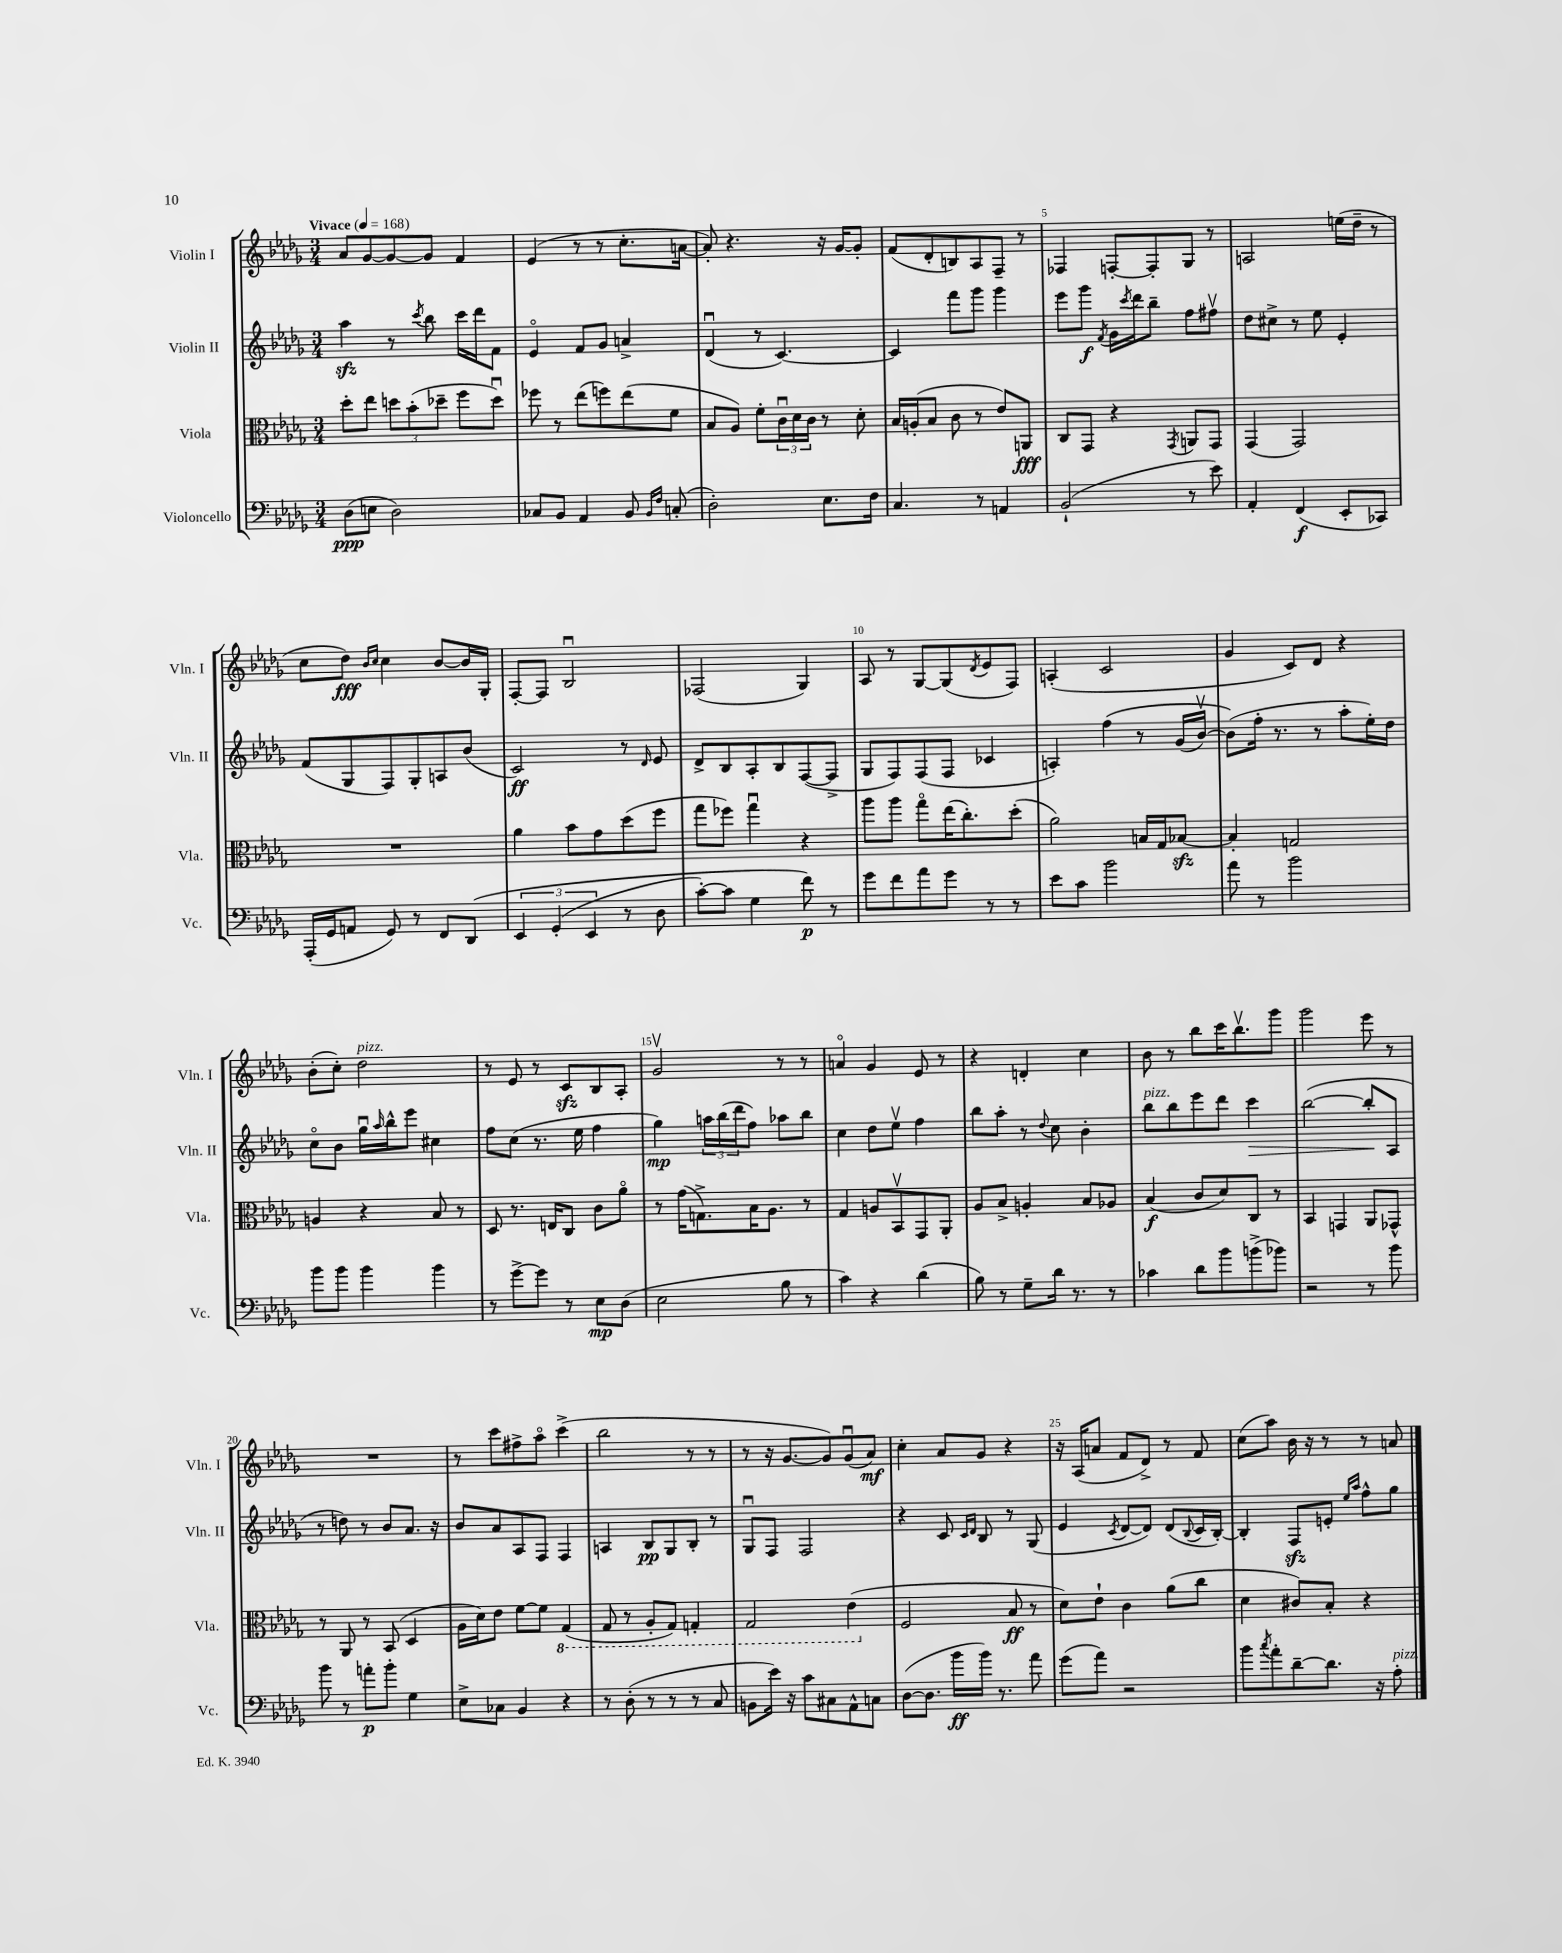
<<
\new StaffGroup <<
\new Staff = "s0" \with { instrumentName = "Violin I" shortInstrumentName = "Vln. I" } {
    \clef treble \key des \major \numericTimeSignature \time 3/4 \tempo "Vivace" 4 = 168
    aes'8 ges'8~ ges'8~ ges'8 f'4 |
    ees'4( r8 r8 c''8.-. a'16~ |
    a'8-.) r4. r16 ges'16~ ges'8-. |
    f'8( des'8-. b8) aes8 f8-- r8 |
    fes4 f8~-. f8-. ges8 r8 |
    a2 e''16( des''16-- r8 |
    c''8 des''8\fff) \grace { bes'16 c''16 } c''4 bes'8~ bes'16 ges16-. |
    f8~-. f8 bes2\downbow |
    fes2( ges4) |
    aes8 r8 ges8~ ges8( \acciaccatura { des'8 } ees'8 f8) |
    a4-.( c'2 |
    ges'4 c'8) des'8 r4 |
    bes'8-.( c''8-.) des''2^\markup { \italic "pizz." } |
    r8 ees'8 r8 c'8\sfz bes8 aes8-. |
    ges'2\upbow r8 r8 |
    a'4\flageolet ges'4 ees'8 r8 |
    r4 d'4-. c''4 |
    bes'8 r8 bes''8 c'''16 bes''8.\upbow ges'''8 |
    ges'''2 ees'''8 r8 |
    R2. |
    r8 c'''8 fis''8-> aes''8\flageolet c'''4->( |
    bes''2 r8 r8 |
    r8 r16 ges'8.~ ges'8) ges'8\downbow( aes'8\mf) |
    c''4-. aes'8 ges'8 r4 |
    r16 aes16( a'8 f'8 des'8->) r8 f'8 |
    c''8( aes''8) bes'16 r16 r8 r8 a'8 \bar "|." |
}
\new Staff = "s1" \with { instrumentName = "Violin II" shortInstrumentName = "Vln. II" } {
    \clef treble \key des \major \numericTimeSignature \time 3/4
    aes''4\sfz r8 \acciaccatura { c'''8 } bes''8 c'''16 des'''16 f'8 |
    ees'4\flageolet f'8 ges'8 a'4-> |
    des'4\downbow( r8 c'4.~) |
    c'4 f'''8 ges'''8 ges'''4 |
    ees'''8 ges'''8\f \acciaccatura { f'8 } ges'16 \acciaccatura { c'''8 } des'''16 bes''8-- f''8 fis''8\upbow |
    des''8 cis''8-> r8 ees''8 ees'4-. |
    f'8( ges8 f8) ges8-. a8 bes'8( |
    c'2\ff) r8 \grace { des'16 } ees'8 |
    des'8-> bes8 aes8-. bes8 f8~( f8-> |
    ges8 f8) f8( f8 ces'4 |
    a4-.) f''4\( r8 ges'16( bes'16~\upbow) |
    bes'8(\) f''16-. r8. r8 aes''8-. ees''16-.) des''16 |
    c''8\flageolet bes'8 ges''16\downbow \grace { aes''16 } bes''16-^ ees'''8 cis''4 |
    f''8 c''8( r8. ees''16 f''4 |
    ges''4\mp) \tuplet 3/2 { a''16 bes''16( des'''16 } f''8) aes''8 bes''8 |
    c''4 des''8 ees''8\upbow f''4 |
    bes''8 aes''8-. r8 \appoggiatura { des''8 } c''8 bes'4-. |
    bes''8^\markup { \italic "pizz." } bes''8 ees'''8 des'''8 c'''4\> |
    bes''2~( bes''8-.\! aes8 |
    r8 d''8) r8 bes'8 aes'8. r16 |
    bes'8 aes'8 aes8 f8 f4 |
    a4 bes8\pp ges8 bes8-. r8 |
    ges8\downbow f8 f2 |
    r4 c'8 \grace { c'16 des'16 } bes8 r8 ges8( |
    ees'4 \acciaccatura { c'8 } des'8~ des'8) des'8( \appoggiatura { bes8 } c'16 bes16~-.) |
    bes4-. f8\sfz e'8-. \grace { ees''16 aes''16 } f''8-^ ges''8 \bar "|." |
}
\new Staff = "s2" \with { instrumentName = "Viola" shortInstrumentName = "Vla." } {
    \clef alto \key des \major \numericTimeSignature \time 3/4
    des''8-. ees''8 \tuplet 3/2 { d''8 bes'8-.( des''8-- } f''8 des''8\downbow) |
    fes''8 r8 ees''8( f''8) ees''8( f'8 |
    bes8 aes8) f'8-. \tuplet 3/2 { c'16\downbow des'16 c'16 } r8 des'8-. |
    bes16 a16-.( bes8 c'8 r8 ees'8) a,8\fff |
    c8 ges,8 r4 \acciaccatura { ges,8 } a,8 ges,8 |
    ges,4( ges,2) |
    R2. |
    aes'4 bes'8 ges'8 des''8( f''8 |
    ges''8 fes''8) ges''4\downbow r4 |
    aes''8 aes''8 ges''8\flageolet ees''16( c''8.-.) des''8-.( |
    aes'2) b16 ges16 bes8~\sfz |
    bes4-. g2 |
    a4 r4 bes8 r8 |
    des8 r8. e16 c8 c'8 aes'8\flageolet |
    r8 ges'16( g8.->) bes16 aes8. r8 |
    ges4 a8 bes,8\upbow ges,8 aes,8-. |
    aes8 bes8-> a4-. bes8 aes8 |
    bes4\f( c'8 des'8) c8 r8 |
    bes,4 g,4 aes,8 ges,8-^ |
    r8 aes,8 r8 bes,8( des4 |
    aes16 des'16) ees'8 f'8~ f'8 \ottava #-1 ges,4( |
    ges,8 r8 aes,8-. ges,8) g,4-. |
    ges,2 ees4( \ottava #0 |
    f2 bes8\ff r8 |
    des'8) ees'8-! c'4 aes'8( c''8 |
    des'4 cis'8) bes8-. r4 \bar "|." |
}
\new Staff = "s3" \with { instrumentName = "Violoncello" shortInstrumentName = "Vc." } {
    \clef bass \key des \major \numericTimeSignature \time 3/4
    des8\ppp( e8 des2) |
    ces8 bes,8 aes,4 bes,8 \grace { bes,16 f16 } c8-.( |
    des2-.) ees8. f16 |
    c4. r8 a,4 |
    bes,2-!( r8 ees'8) |
    aes,4-. f,4\f( ees,8-. ces,8) |
    aes,,16-.( ges,16 a,8 ges,8) r8 f,8 des,8\( |
    \tuplet 3/2 { ees,4 ges,4-.( ees,4 } r8 des8 |
    c'8~-.) c'8 ges4 f'8\p\) r8 |
    ges'8 f'8 aes'8 ges'8 r8 r8 |
    ees'8 c'8 bes'2 |
    aes'8 r8 bes'2 |
    bes'8 bes'8 bes'4 bes'4 |
    r8 ges'8~-> ges'8 r8 ees8\mp des8( |
    ees2 bes8 r8 |
    c'4) r4 des'4( |
    bes8) r8 ges8-- des'16 r8. r8 |
    ces'4 des'8 bes'8 b'8->( bes'8) |
    r2 r8 bes'8 |
    bes'8 r8 a'8-.\p bes'8-. ges4 |
    ees8-> ces8 bes,4 r4 |
    r8 des8-.( r8 r8 r8 c8 |
    b,8 ees'16) r16 c'8 cis8 aes,8-^ c8 |
    des8~( des8. bes'16\ff bes'16) r8. aes'8 |
    ges'8( aes'8) r2 |
    bes'8 \acciaccatura { c''8 } aes'8-. des'8~-- des'8. r16 aes8-.^\markup { \italic "pizz." } \bar "|." |
}
>>
>>
\layout { \context { \Score \override BarNumber.break-visibility = ##(#f #t #t) barNumberVisibility = #(every-nth-bar-number-visible 5) } }
